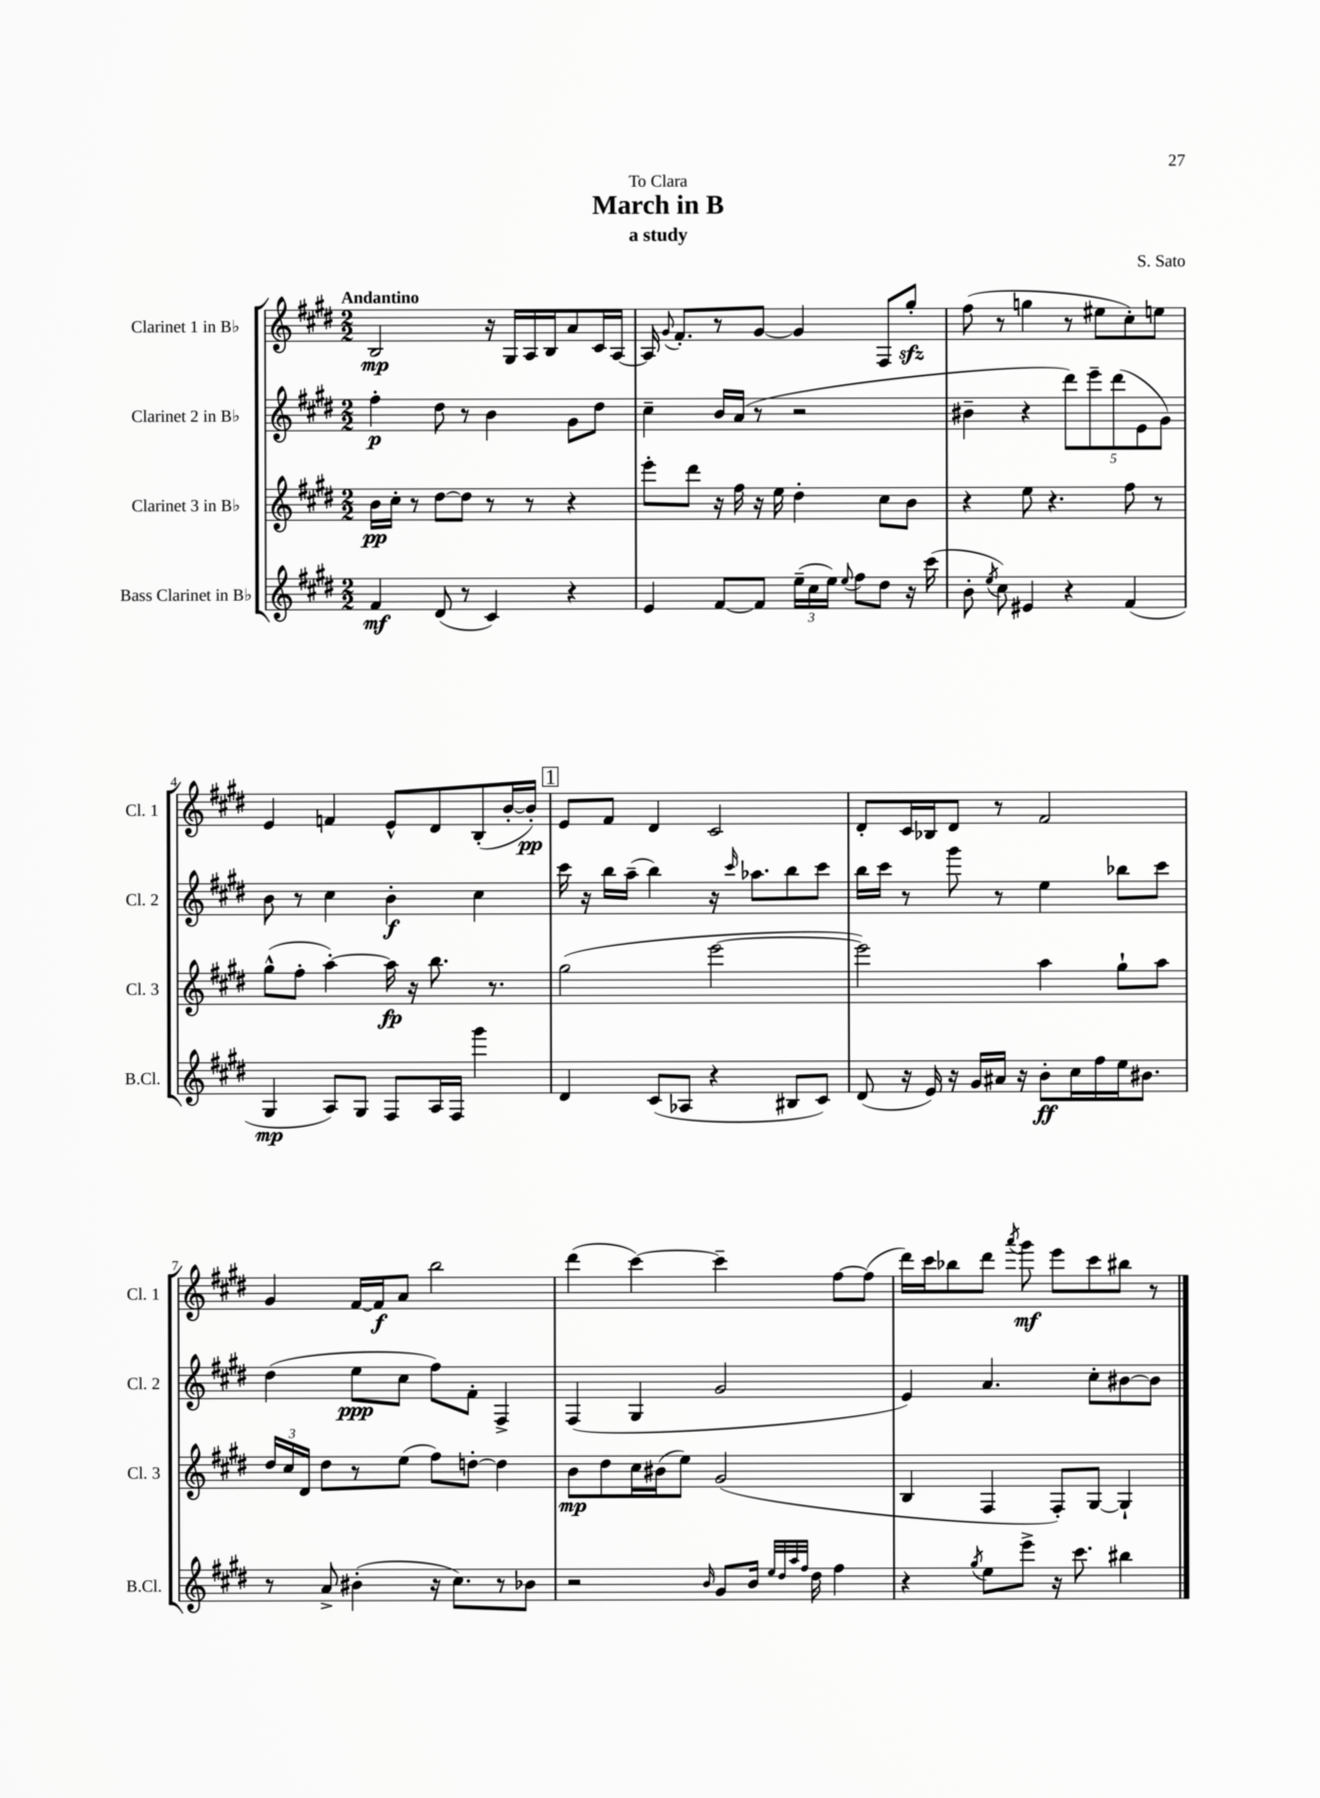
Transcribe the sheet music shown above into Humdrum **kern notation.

**kern	**dynam	**kern	**dynam	**kern	**dynam	**kern	**dynam
*part4	*part4	*part3	*part3	*part2	*part2	*part1	*part1
*staff4	*staff4	*staff3	*staff3	*staff2	*staff2	*staff1	*staff1
*I"Bass Clarinet in B♭	*	*I"Clarinet 3 in B♭	*	*I"Clarinet 2 in B♭	*	*I"Clarinet 1 in B♭	*
*I'B.Cl.	*	*I'Cl. 3	*	*I'Cl. 2	*	*I'Cl. 1	*
*clefG2	*	*clefG2	*	*clefG2	*	*clefG2	*
*k[f#c#g#d#]	*	*k[f#c#g#d#]	*	*k[f#c#g#d#]	*	*k[f#c#g#d#]	*
*M2/2	*	*M2/2	*	*M2/2	*	*M2/2	*
=1	=1	=1	=1	=1	=1	=1	=1
!	!	!	!	!	!	!LO:TX:a:B:t=Andantino	!
4f#/	mf	16b\LL	pp	4ff#'\	p	2B/	mp
.	.	16cc#'\JJ	.	.	.	.	.
.	.	8r	.	.	.	.	.
(8d#/	.	[8dd#\L	.	8dd#\	.	.	.
8r	.	8dd#\J]	.	8r	.	.	.
4c#/)	.	8r	.	4b\	.	16r	.
.	.	.	.	.	.	16G#/LL	.
.	.	8r	.	.	.	16A/	.
.	.	.	.	.	.	16B/J	.
4r	.	4r	.	8g#\L	.	8a/	.
.	.	.	.	8dd#\J	.	16c#/L	.
.	.	.	.	.	.	[16A/JJ	.
=2	=2	=2	=2	=2	=2	=2	=2
4e/	.	8eee'\L	.	4cc#~\	.	16A/]	.
.	.	.	.	.	.	8qqg#/	.
.	.	.	.	.	.	8.f#'/L	.
.	.	8ddd#\J	.	.	.	.	.
[8f#/L	.	16r	.	16b/LL	.	8r	.
.	.	16ff#\	.	(16a/JJ	.	.	.
8f#/J]	.	16r	.	8r	.	[8g#/J	.
.	.	16ee\	.	.	.	.	.
(24ee~\LL	.	4dd#'\	.	2r	.	4g#/]	.
24cc#\	.	.	.	.	.	.	.
24ee\JJ)	.	.	.	.	.	.	.
8qqee/	.	.	.	.	.	.	.
8ff#\L	.	.	.	.	.	.	.
8dd#\J	.	8cc#\L	.	.	.	8F#/L	.
16r	.	8b\J	.	.	.	8gg#zz'/J	.
(16ccc#\	.	.	.	.	.	.	.
=3	=3	=3	=3	=3	=3	=3	=3
8b'\	.	4r	.	4b#X~\	.	(8ff#\	.
8qee/	.	.	.	.	.	.	.
8cc#\)	.	.	.	.	.	8r	.
4e#X/	.	8ee\	.	4r	.	4ggn\	.
.	.	4.r	.	.	.	.	.
4r	.	.	.	10ddd#\L)	.	8r	.
.	.	.	.	10eee~\	.	.	.
.	.	.	.	.	.	8ee#X\L	.
.	.	.	.	(10ddd#\	.	.	.
(4f#/	.	8ff#\	.	.	.	8cc#'\)	.
.	.	.	.	10e\	.	.	.
.	.	8r	.	.	.	8een\J	.
.	.	.	.	10g#\J)	.	.	.
!!LO:LB:g=z
=4	=4	=4	=4	=4	=4	=4	=4
4G#/	mp	(8gg#^^\L	.	8b\	.	4e/	.
.	.	8ff#'\J	.	8r	.	.	.
8A/L)	.	[4aa'\)	.	4cc#\	.	4fn/	.
8G#/J	.	.	.	.	.	.	.
8F#/L	.	16aa\]	fp	4b'\	f	8e^^/L	.
.	.	16r	.	.	.	.	.
16A/L	.	8.bb\	.	.	.	8d#/	.
16F#/JJ	.	.	.	.	.	.	.
4ggg#\	.	.	.	4cc#\	.	(8B'/	.
.	.	8.r	.	.	.	.	.
.	.	.	.	.	.	[16b'/L	.
.	.	.	.	.	.	16b'/JJ])	pp
!!LO:REH:place=s1:t=1
=5	=5	=5	=5	=5	=5	=5	=5
4d#/	.	(2gg#\	.	16ccc#\	.	8e/L	.
.	.	.	.	16r	.	.	.
.	.	.	.	16bb\LL	.	8f#/J	.
.	.	.	.	(16aa~\JJ	.	.	.
(8c#/L	.	.	.	4bb\)	.	4d#/	.
8A-X/J	.	.	.	.	.	.	.
4r	.	[2eee\	.	16r	.	2c#/	.
.	.	.	.	16qqccc#/	.	.	.
.	.	.	.	8.aa-X\L	.	.	.
8B#X/L	.	.	.	8bb\	.	.	.
8c#/J)	.	.	.	8ccc#\J	.	.	.
=6	=6	=6	=6	=6	=6	=6	=6
(8d#/	.	2eee\])	.	16bb\LL	.	8d#'/L	.
.	.	.	.	16ccc#\JJ	.	.	.
16r	.	.	.	8r	.	16c#/L	.
16e/)	.	.	.	.	.	16B-X/J	.
16r	.	.	.	8ggg#\	.	8d#/J	.
16g#/LL	.	.	.	.	.	.	.
16a#X/JJ	.	.	.	8r	.	8r	.
16r	.	.	.	.	.	.	.
8b'\L	ff	4aa\	.	4ee\	.	2f#/	.
16cc#\L	.	.	.	.	.	.	.
16ff#\	.	.	.	.	.	.	.
16ee\J	.	8gg#`\L	.	8bb-X\L	.	.	.
8.b#X\J	.	.	.	.	.	.	.
.	.	8aa\J	.	8ccc#\J	.	.	.
!!LO:LB:g=z
=7	=7	=7	=7	=7	=7	=7	=7
8r	.	24dd#/LL	.	(4dd#\	.	4g#/	.
.	.	24cc#/	.	.	.	.	.
.	.	24d#/JJ	.	.	.	.	.
8a^/	.	8dd#\L	.	.	.	.	.
(4b#X'\	.	8r	.	8ee\L	ppp	[16f#/LL	.
.	.	.	.	.	.	16f#/J]	f
.	.	(8ee\J	.	8cc#\J	.	8a/J	.
16r	.	8ff#\L)	.	8ff#\L)	.	2bb\	.
8.cc#\L)	.	.	.	.	.	.	.
.	.	[8ddn'\J	.	8f#'\J	.	.	.
8r	.	4dd\]	.	4F#^/	.	.	.
8b-X\J	.	.	.	.	.	.	.
=8	=8	=8	=8	=8	=8	=8	=8
2r	.	8b\L	mp	(4F#/	.	(4ddd#\	.
.	.	8dd#\	.	.	.	.	.
.	.	16cc#\L	.	4G#/	.	[4ccc#\)	.
.	.	(16b#X\J	.	.	.	.	.
.	.	8ee\J)	.	.	.	.	.
16qqb/	.	.	.	.	.	.	.
8g#/L	.	(2g#/	.	2g#/	.	4ccc#~\]	.
16b/Jk	.	.	.	.	.	.	.
32qqee/LLL	.	.	.	.	.	.	.
32qqdd#/	.	.	.	.	.	.	.
32qqaa/	.	.	.	.	.	.	.
32qqff#/JJJ	.	.	.	.	.	.	.
16dd#\	.	.	.	.	.	.	.
4ff#\	.	.	.	.	.	[8ff#\L	.
.	.	.	.	.	.	(8ff#\J]	.
=9	=9	=9	=9	=9	=9	=9	=9
4r	.	4B/	.	4e/)	.	16ddd#\LL)	.
.	.	.	.	.	.	16ccc#\J	.
.	.	.	.	.	.	8bb-X\	.
8qgg#/	.	.	.	.	.	.	.
8ee\L	.	4F#/	.	4.a/	.	8ddd#\J	.
.	.	.	.	.	.	8qaaa/	.
8eee^\J	.	.	.	.	.	8ggg#\	mf
16r	.	8F#'/L)	.	.	.	8eee\L	.
8.ccc#\	.	.	.	.	.	.	.
.	.	[8G#/J	.	8cc#'\L	.	8ccc#\	.
4bb#X\	.	4G#`/]	.	[8b#X\	.	8bb#X\J	.
.	.	.	.	8b#\J]	.	8r	.
==	==	==	==	==	==	==	==
*-	*-	*-	*-	*-	*-	*-	*-
